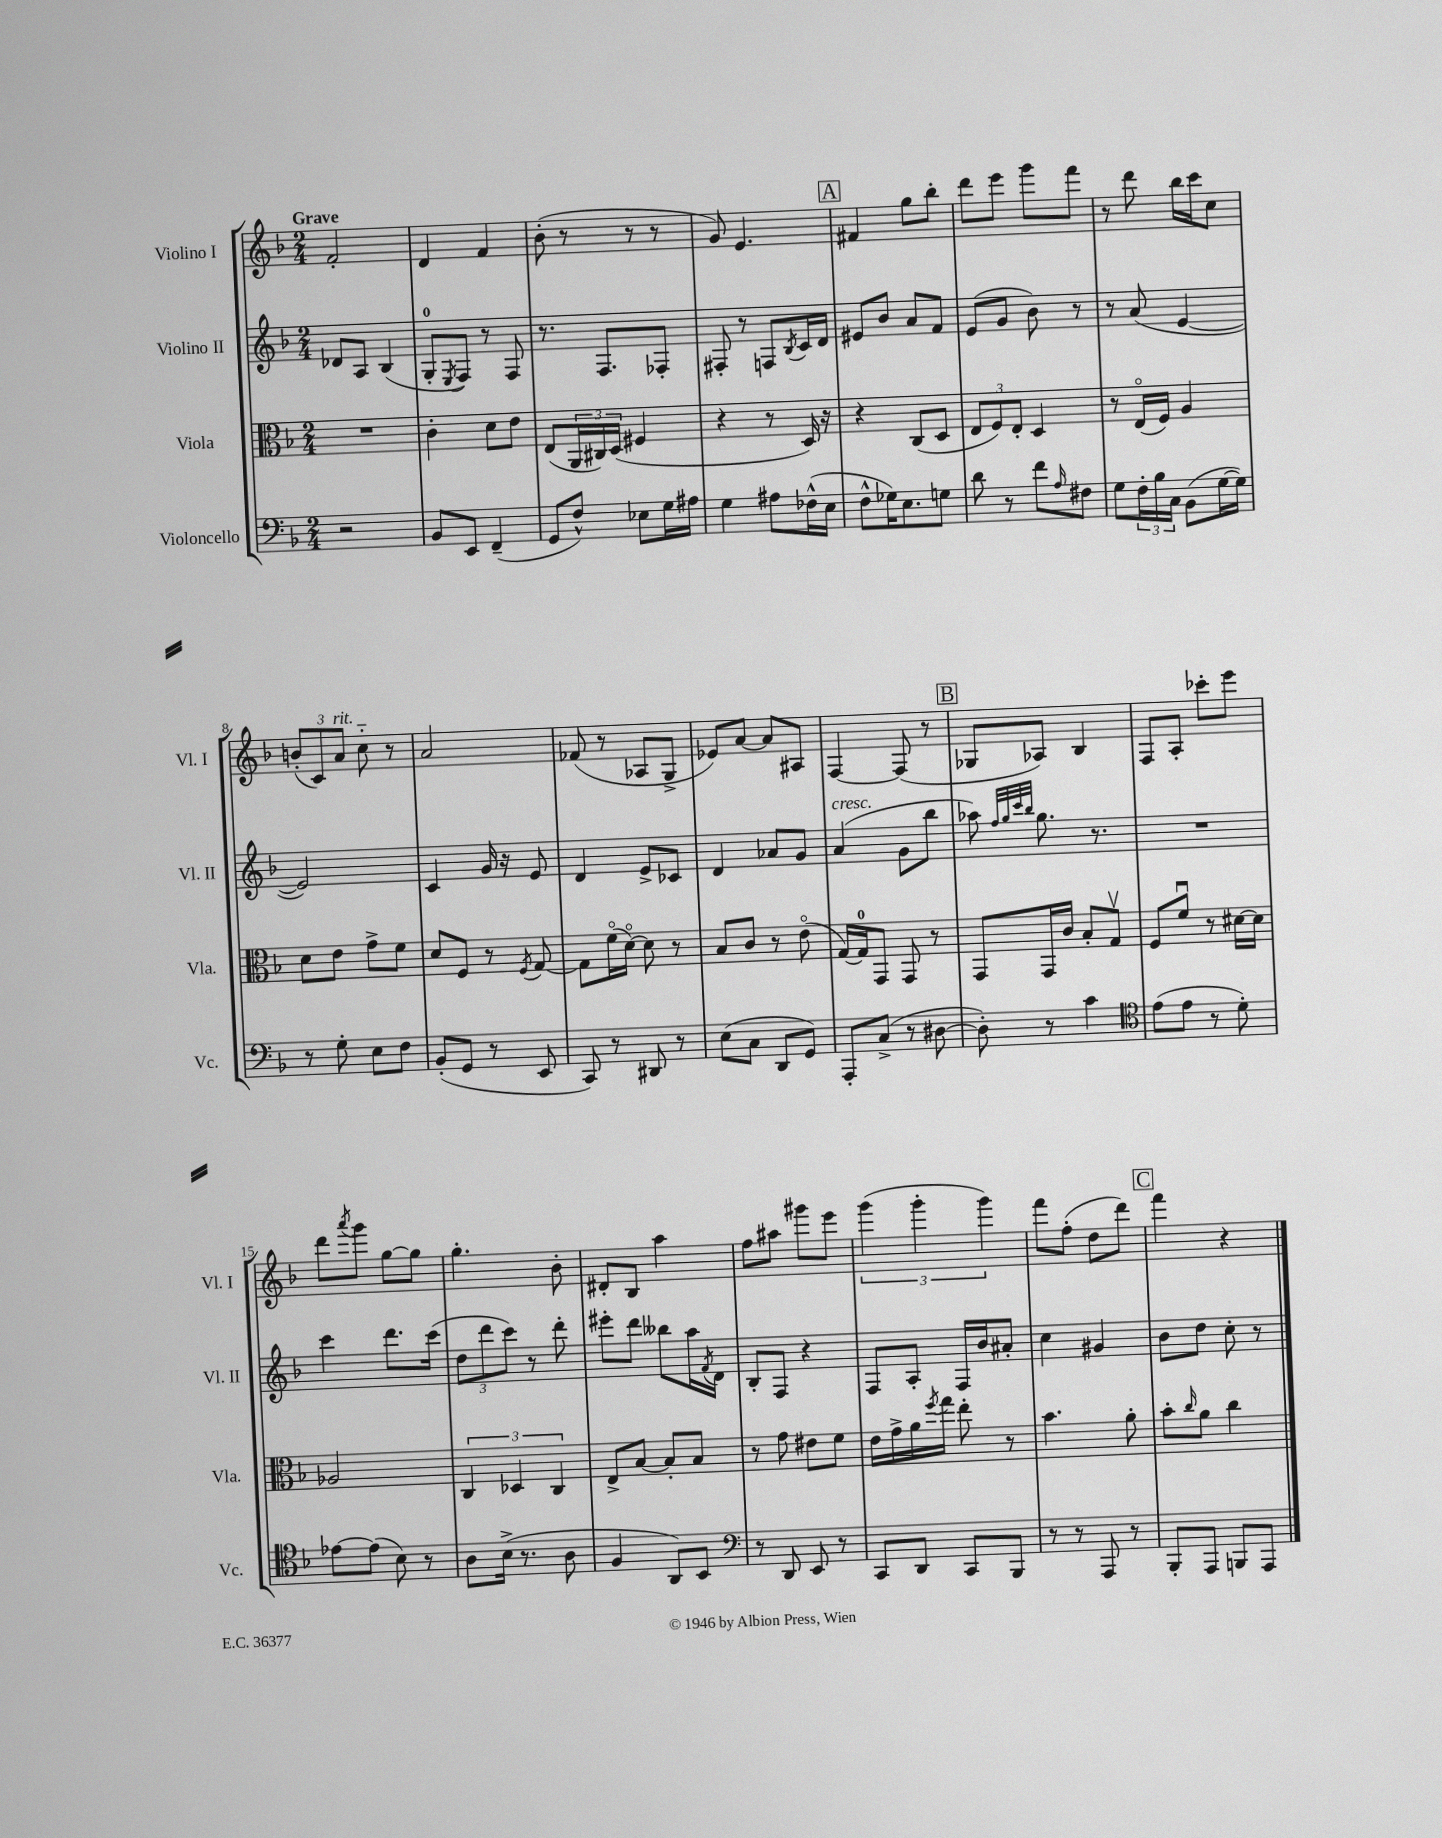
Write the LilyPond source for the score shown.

<<
\new StaffGroup <<
\new Staff = "s0" \with { instrumentName = "Violino I" shortInstrumentName = "Vl. I" } {
    \clef treble \key f \major \numericTimeSignature \time 2/4 \tempo "Grave"
    f'2-. |
    d'4 f'4 |
    bes'8-.( r8 r8 r8 |
    g'8) e'4. |
    \mark \markup { \box "A" } fis'4 g''8 bes''8-. |
    d'''8 e'''8 g'''8 f'''8 |
    r8 d'''8 bes''16 c'''16 c''8 |
    \tuplet 3/2 { b'8-.( c'8) a'8^\markup { \italic "rit." } } c''8-_ r8 |
    a'2 |
    fes'8( r8 aes8 g8-> |
    ees'8) a'8~ a'8 ais8 |
    f4~ f8( r8 |
    \mark \markup { \box "B" } ges8 aes8) bes4 |
    f8 a8-. ces'''8-. e'''8 |
    d'''8 \acciaccatura { a'''8 } g'''8 g''8~ g''8 |
    g''4.-. bes'8-. |
    dis'8-. bes8 a''4 |
    f''8 ais''8 gis'''8 e'''8 |
    \tuplet 3/2 { g'''4( g'''4-. g'''4) } |
    f'''8 f''8-.( d''8 d'''8) |
    \mark \markup { \box "C" } f'''4 r4 \bar "|." |
}
\new Staff = "s1" \with { instrumentName = "Violino II" shortInstrumentName = "Vl. II" } {
    \clef treble \key f \major \numericTimeSignature \time 2/4
    des'8 a8 bes4( |
    g8-0-. \acciaccatura { e8 } f8) r8 f8 |
    r8. f8. fes8-. |
    fis8-. r8 f8 \acciaccatura { bes8 } c'16 d'16 |
    \mark \markup { \box "A" } eis'8 bes'8 a'8 f'8 |
    e'8( g'8 bes'8) r8 |
    r8 a'8( e'4~ |
    e'2) |
    c'4 g'16 r16 e'8 |
    d'4 e'8-> ces'8 |
    d'4 aes'8 g'8 |
    a'4^\markup { \italic "cresc." }( g'8 bes''8 |
    \mark \markup { \box "B" } aes''8) \grace { f''32 g''32 c'''32 bes''32 } g''8. r8. |
    R2 |
    c'''4 d'''8. c'''16( |
    \tuplet 3/2 { d''8 d'''8 c'''8) } r8 d'''8-. |
    eis'''8-. d'''8 beses''8 a''16 \acciaccatura { f'8 } d'16 |
    bes8-. f8 r4 |
    f8 a8-. f16 bes'16 ais'8-. |
    c''4 gis'4 |
    \mark \markup { \box "C" } bes'8 d''8 c''8-. r8 \bar "|." |
}
\new Staff = "s2" \with { instrumentName = "Viola" shortInstrumentName = "Vla." } {
    \clef alto \key f \major \numericTimeSignature \time 2/4
    R2 |
    c'4-. d'8 e'8 |
    e8( \tuplet 3/2 { a,16 cis16) d16( } fis4 |
    r4 r8 d16) r16 |
    \mark \markup { \box "A" } r4 c8( d8 |
    \tuplet 3/2 { e8 f8) e8-. } d4 |
    r8 e16\flageolet( f16) a4 |
    d'8 e'8 g'8-> f'8 |
    d'8 f8 r8 \acciaccatura { f8 } g8~ |
    g8 f'16\flageolet( d'16~\flageolet) d'8 r8 |
    bes8 c'8 r8 e'8\flageolet( |
    g16~) g16-0 g,8 g,8 r8 |
    \mark \markup { \box "B" } g,8 g,16 c'16 bes8-. g8\upbow |
    f8 f'8\downbow r8 dis'16~ dis'16 |
    aes2 |
    \tuplet 3/2 { c4 des4 c4 } |
    e8-> bes8~ bes8-. bes8 |
    r8 g'8 eis'8 f'8 |
    e'16 g'16-> a'16 \acciaccatura { f''8 } g''16 e''8-. r8 |
    bes'4. a'8-. |
    \mark \markup { \box "C" } bes'8-. \grace { c''16 } a'8 c''4 \bar "|." |
}
\new Staff = "s3" \with { instrumentName = "Violoncello" shortInstrumentName = "Vc." } {
    \clef bass \key f \major \numericTimeSignature \time 2/4
    r2 |
    bes,8 e,8 f,4--( |
    g,8 f8-^) ees8 g16 ais16 |
    g4 ais8 fes16-^( e16 |
    \mark \markup { \box "A" } f8-^ ges16) e8. g8 |
    d'8 r8 f'8 \grace { a16 } fis8 |
    g8 \tuplet 3/2 { f16-. bes16 c16 } bes,8( g16~ g16) |
    r8 g8-. e8 f8 |
    bes,8-.( g,8 r8 e,8 |
    c,8) r8 dis,8 r8 |
    e8( c8 d,8 g,8) |
    a,,8-. c8->( r8 dis8~ |
    \mark \markup { \box "B" } dis8-.) r8 c'4 |
    \clef tenor e'8( e'8 r8 d'8-.) |
    ees'8~ ees'8( bes8) r8 |
    a8 bes16->( r8. a8 |
    f4 a,8) bes,8 |
    \clef bass r8 d,8 e,8 r8 |
    c,8 d,8 c,8 bes,,8 |
    r8 r8 a,,8 r8 |
    \mark \markup { \box "C" } bes,,8-. a,,8 b,,8 a,,8 \bar "|." |
}
>>
>>
